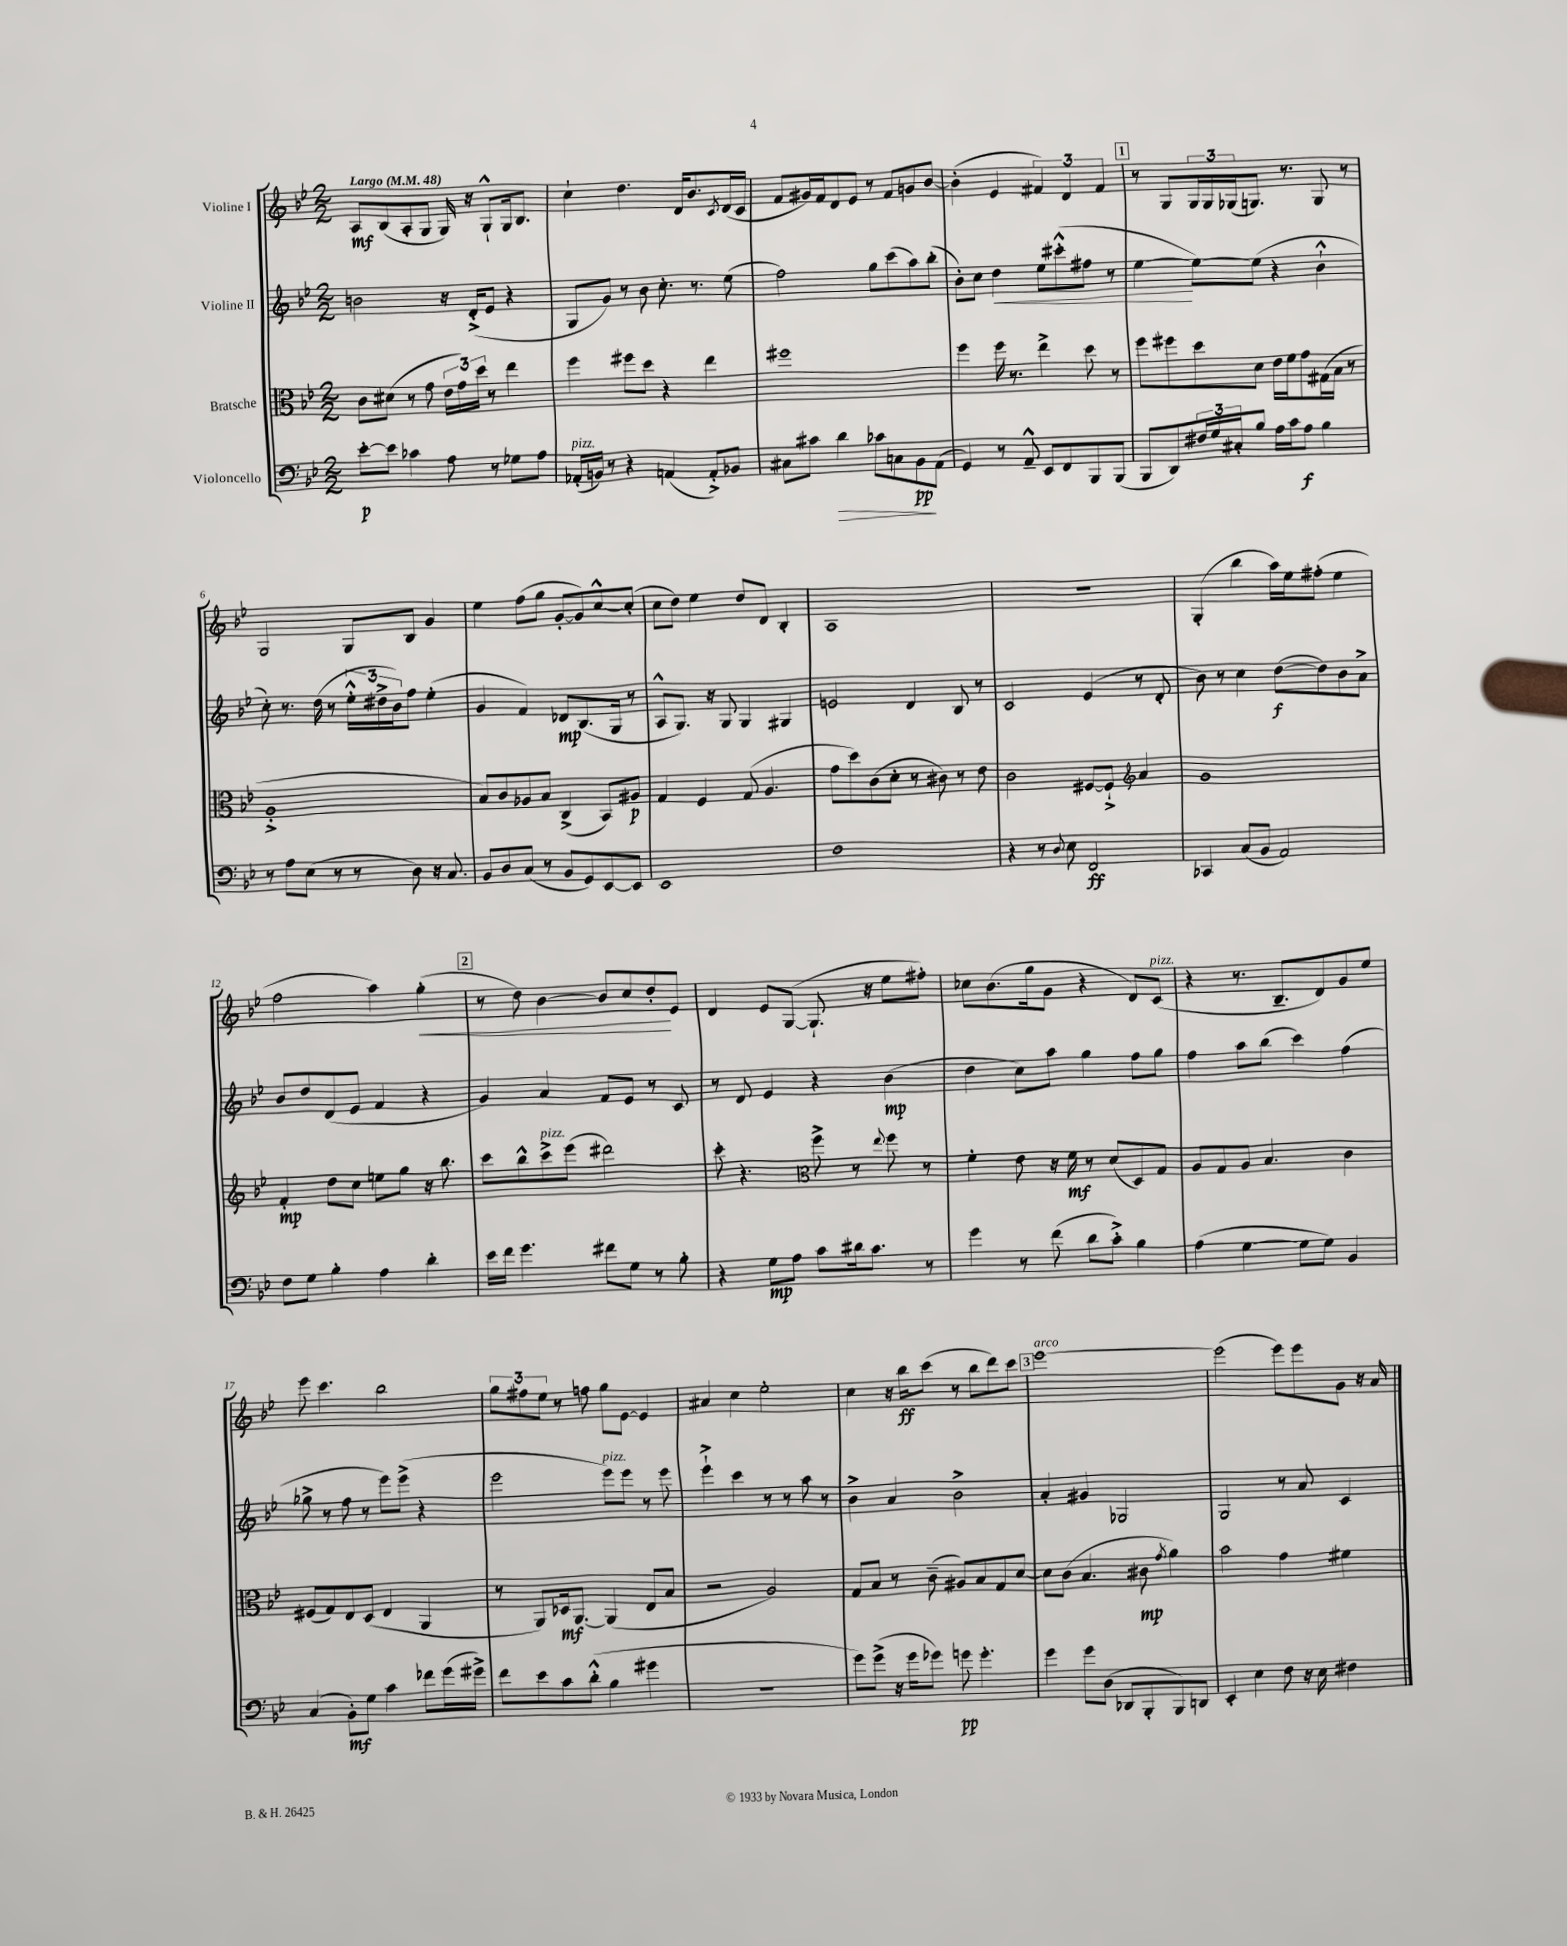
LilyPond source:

<<
\new StaffGroup <<
\new Staff = "s0" \with { instrumentName = "Violine I" } {
    \clef treble \key bes \major \numericTimeSignature \time 2/2 \tempo "Largo" 4 = 48
    a8\mf bes8( a8-. g8 g16) r16 g8-!-^ g16 bes8. |
    c''4-! d''4. d'16 bes'8. \acciaccatura { c'8 } d'16( c'16 |
    f'8 gis'16) f'16 d'8 ees'8 r8 f'8 g'8 bes'8~ |
    bes'4-.( ees'4 \tuplet 3/2 { fis'4) d'4 fis'4 } |
    \mark \markup { \box "1" } r8 g8 \tuplet 3/2 { g16 g16 ges16( } g8.) r8. g8 r8 |
    g2 g8 bes8 g'4 |
    ees''4 f''8( g''8 g'8~-. g'8) c''8~-^ c''8-.( |
    c''8 d''8) ees''4 d''8 d'8 bes4-. |
    a1 |
    R1 |
    g4-.( bes''4 a''16) ees''16 fis''8-.( ees''4 |
    f''2 a''4) g''4-.\<( |
    \mark \markup { \box "2" } r8 d''8) bes'4~ bes'8 c''8 d''8-.\! ees'8 |
    d'4 ees'8 g8~( g8.-! r16 ees''8 fis''8-.) |
    ces''8 bes'8.( g''16 g'8 r4 d'8) c'8^\markup { \italic "pizz." }( |
    r4 r8. bes8.-- d'8) g'8 ees''8 |
    ees'''8 c'''4. bes''2 |
    \tuplet 3/2 { g''8 fis''8 ees''8 } r8 f''8 g''8 ees'8~ ees'4 |
    ais'4 c''4 ees''2-. |
    c''4 r16 bes''16\ff c'''8( r8 bes''8 d'''8) c'''8 |
    \mark \markup { \box "3" } ees'''1~^\markup { \italic "arco" } |
    ees'''2( ees'''8) ees'''8 g'8 r16 a'16 \bar "|." |
}
\new Staff = "s1" \with { instrumentName = "Violine II" } {
    \clef treble \key bes \major \numericTimeSignature \time 2/2
    b'2 r16 d'16-.->( ees'8 r4 |
    g8 g'8) r8 bes'8 c''8.-. r8. ees''8( |
    f''2) g''8 c'''8( a''8) bes''8-.( |
    bes'8-.) c''8 d''4\< ees''8 cis'''8-.-^( fis''8 r8 |
    \mark \markup { \box "1" } ees''4~\! ees''8~) ees''8( r4 bes'4-!-^ |
    c''8-.) r8. d''16( r8 \tuplet 3/2 { ees''16-.-^ dis''16-> bes'16) } f''8 ees''4-.( |
    g'4 f'4) des'8\mp bes8.( g16 r8 |
    a8-^ g8.) r16 g8 g4 gis4 |
    e'2 d'4 bes8 r8 |
    c'2 ees'4( r8 d'8-. |
    bes'8) r8 c''4 d''8~\f( d''8) bes'8 a'8-> |
    bes'8 d''8 d'8( ees'8 f'4 r4 |
    \mark \markup { \box "2" } g'4) a'4 f'8 ees'8 r8 c'8 |
    r8 d'8 ees'4 r4 bes'4\mp( |
    d''4 c''8) a''8 g''4 f''8 g''8 |
    f''4 a''8 bes''8( c'''4) f''4( |
    ges''8-> r8 f''8 r8 ees'''8) ees'''8->( r4 |
    ees'''2 ees'''8^\markup { \italic "pizz." }) ees'''8 r8 ees'''8 |
    ees'''4-!-> c'''4 r8 r8 a''8 r8 |
    bes'4-> a'4 bes'2-> |
    \mark \markup { \box "3" } a'4-. gis'4 ges2 |
    g2 r8 a'8 c'4 \bar "|." |
}
\new Staff = "s2" \with { instrumentName = "Bratsche" } {
    \clef alto \key bes \major \numericTimeSignature \time 2/2
    c'8 dis'8( r8 g'8 \tuplet 3/2 { ees'16 g'16) d''16 } r8 ees''4 |
    f''4 fis''8 d''8 r4 ees''4 |
    fis''1 |
    f''4 f''16 r8. ees''4-> d''8 r8 |
    \mark \markup { \box "1" } f''8 fis''8 d''8 d'8 ees'16 f'16 g'8 gis16( bes16 r8 |
    a1-.-> |
    bes8) c'8 aes8 bes8 c4->( bes,8) ais8\p |
    g4 f4 g8( a4. |
    g'8 d''8) c'8( d'8-. r8 cis'8) r8 ees'8 |
    c'2 fis8~ fis8-!-> \clef treble a'4 |
    g'1 |
    f'4-.\mp d''8 c''8 e''8 g''8 r16 bes''8. |
    \mark \markup { \box "2" } c'''8 bes''8-^ c'''8->^\markup { \italic "pizz." } ees'''8( dis'''2) |
    c'''8-. r4. \clef alto f''8-> r8 \appoggiatura { ees''8 } f''8 r8 |
    f'4-. ees'8 r16 f'16\mf r8 d'8( d8) g8 |
    a8 g8 a8 bes4. c'4 |
    fis8( g8) ees8 d8( ees4 a,4 |
    r8 a,8) des16\mf a,8.~ a,4( ees8 bes8 |
    r2 a2) |
    g8 bes8 r8 c'8--( ais8) bes8 g8 d'8~ |
    \mark \markup { \box "3" } d'8 c'8( bes4. cis'8\mp \acciaccatura { g'8 } a'4) |
    bes'2 g'4 fis'4 \bar "|." |
}
\new Staff = "s3" \with { instrumentName = "Violoncello" } {
    \clef bass \key bes \major \numericTimeSignature \time 2/2
    ees'8~-.\p ees'8 ces'4 a8 r8 ges8 a8 |
    aes,16-.^\markup { \italic "pizz." }( b,16) r8 r4 a,4( a,8-.->) bes,8 |
    cis8 cis'8 d'4\> ces'8 c8 bes,8\pp\! a,8( |
    g,4) r8 a,8---^ ees,8 f,8 bes,,8 bes,,8( |
    \mark \markup { \box "1" } bes,,8 d,8) \tuplet 3/2 { fis16 g16 cis16-. } bes8 a16 c'16 a8\f bes4 |
    r8 a8 ees8( r8 r8 d8) r16 c8. |
    bes,8 d8 c8( r8 bes,8 g,8) ees,8~ ees,8 |
    ees,1 |
    f1 |
    r4 r8 \appoggiatura { d8 } ees8 f,2\ff |
    ces,4 c8( bes,8 a,2) |
    f8 g8 bes4-. a4 d'4-. |
    \mark \markup { \box "2" } ees'16 f'16 g'4. fis'8 g8 r8 bes8-. |
    r4 g8\mp a8 c'8 dis'16 c'8. r8 |
    g'4 r8 f'8( d'8 c'8-.->) bes4 |
    a4( g4~ g8 g8) bes,4 |
    c4( bes,8-.\mf) g8 c'4 fes'8 g'16( gis'16->) |
    f'8 ees'8 c'8 d'8-.-^( bes4 gis'4 |
    r1 |
    g'8) g'8->( r16 g'16 ges'8) g'8\pp g'4.-. |
    \mark \markup { \box "3" } g'4 g'8 d8( des,8 bes,,8-. bes,,8) d,8 |
    ees,4-. ees4 f8 r16 ees16 fis4 \bar "|." |
}
>>
>>
